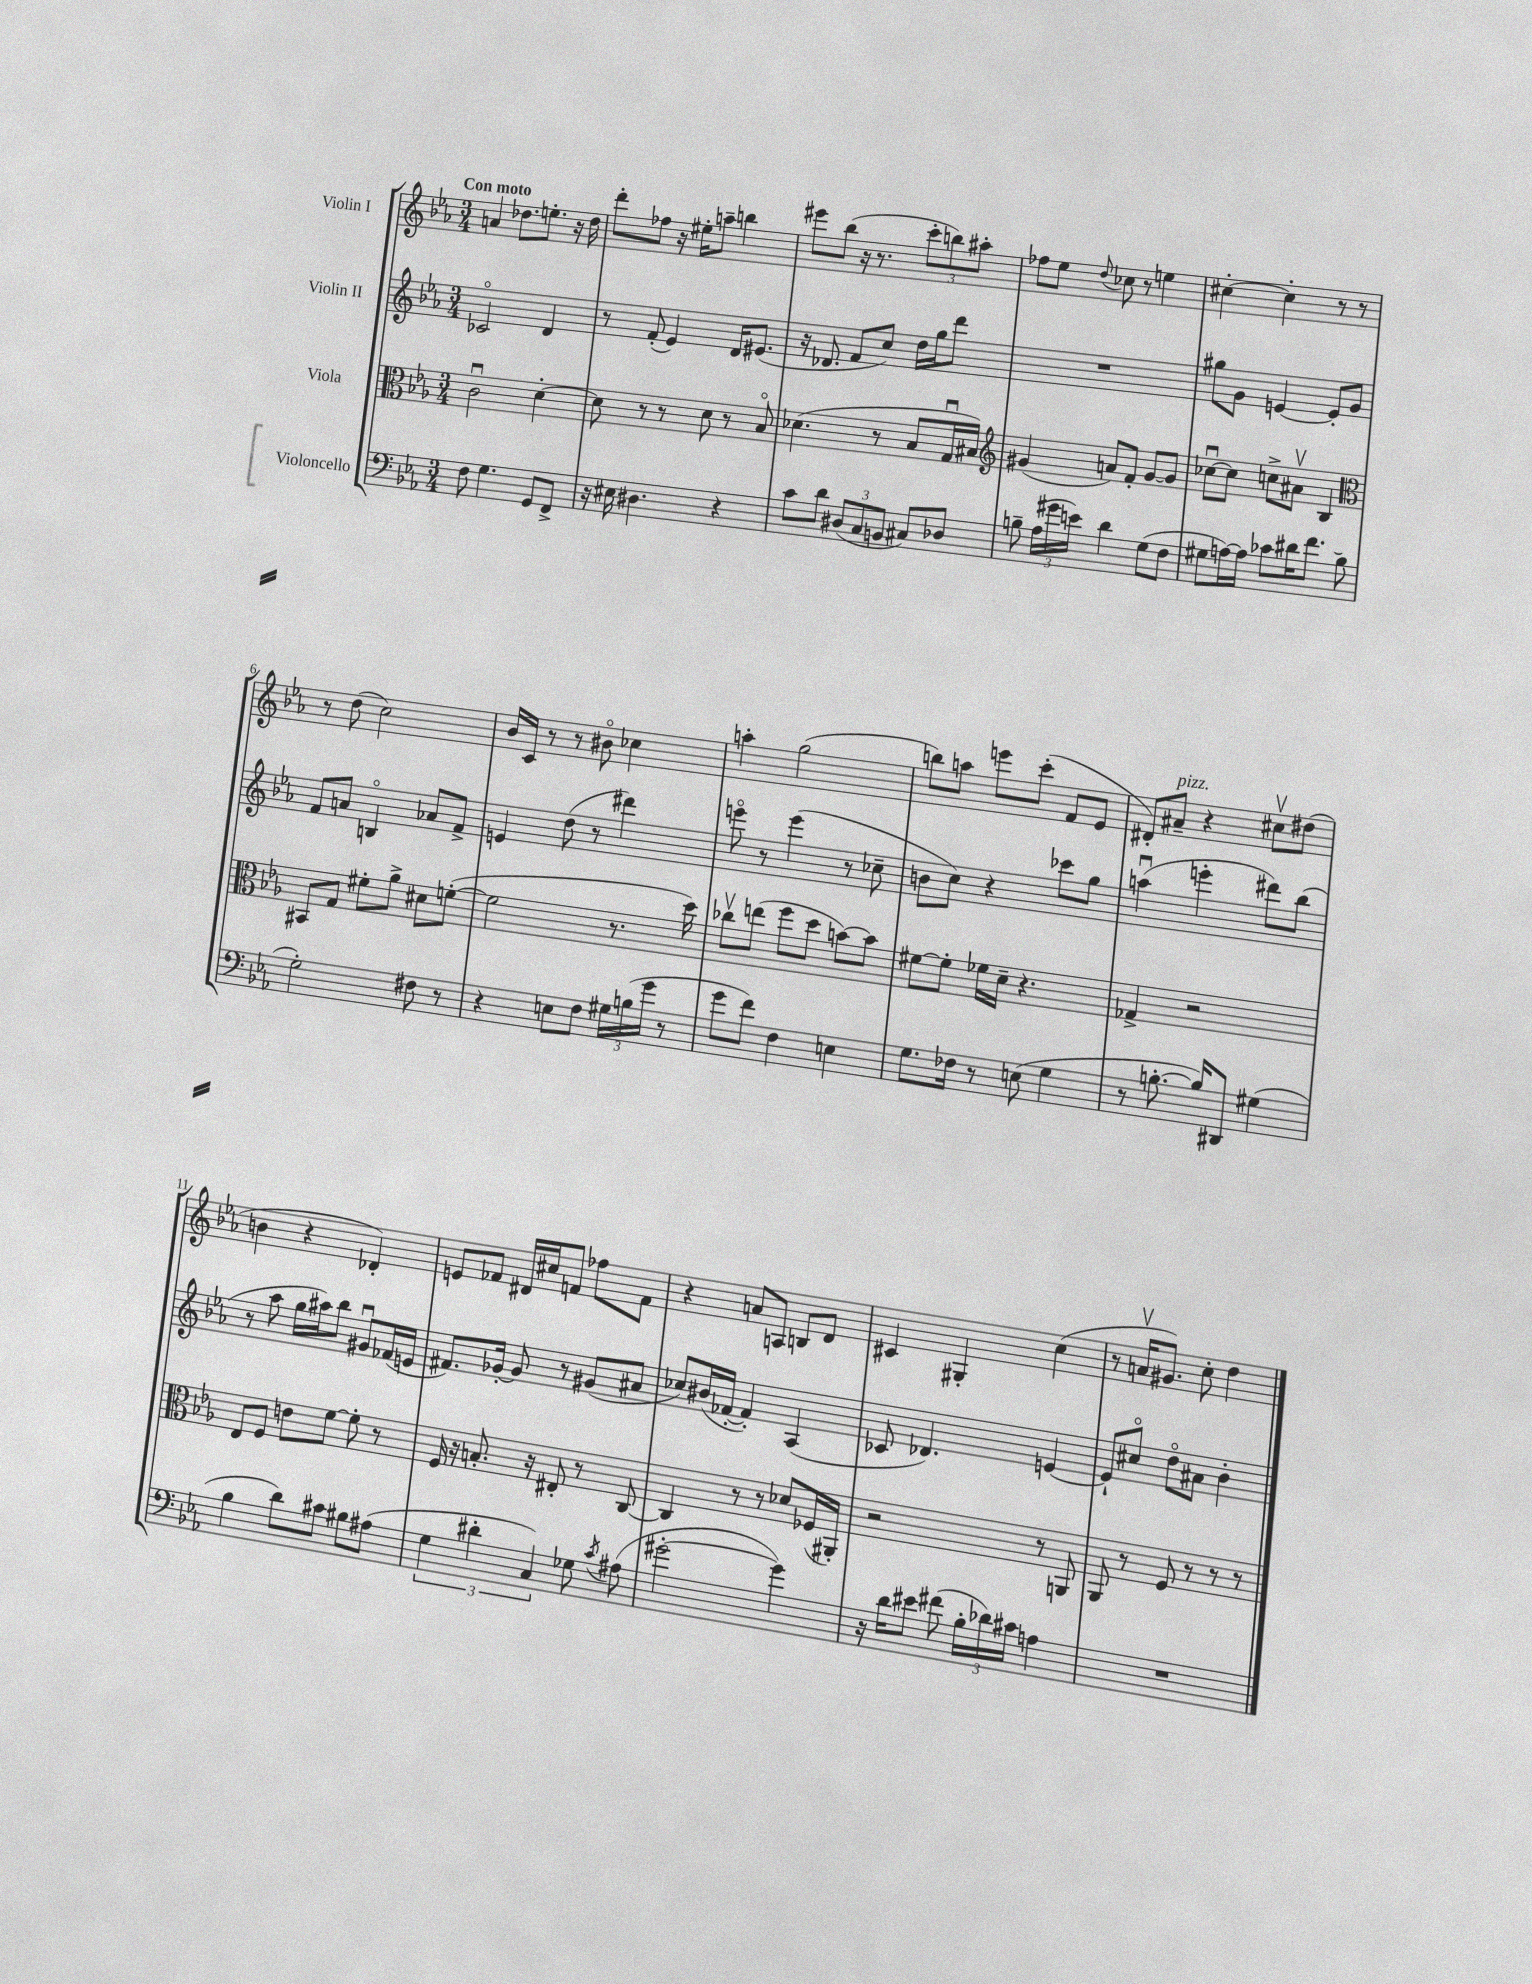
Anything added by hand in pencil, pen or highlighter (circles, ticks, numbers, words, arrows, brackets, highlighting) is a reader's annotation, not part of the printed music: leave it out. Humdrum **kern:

**kern	**kern	**kern	**kern
*staff4	*staff3	*staff2	*staff1
*clefF4	*clefC3	*clefG2	*clefG2
*k[b-e-a-]	*k[b-e-a-]	*k[b-e-a-]	*k[b-e-a-]
*M3/4	*M3/4	*M3/4	*M3/4
8F	2cu	2c-o	4a
4.G	.	.	.
.	.	.	8.dd-
.	.	.	8.ee'
8GG	[4d'	4d	.
8FF^	.	.	16r
.	.	.	16dd-
=	=	=	=
16r	8d]	8r	8ddd'
16E#	.	.	.
4.D#	8r	(8f'	8ff-
.	8r	4e-)	16r
.	.	.	16ee#'
.	8d	.	8aa~
4r	8r	16d	4bb
.	.	(8.e#	.
.	8B-o	.	.
=	=	=	=
8c	(4.d-	16r	8eee#
.	.	8.d-	.
8d	.	.	(8bb-
(12D#	.	8f	16r
.	.	.	8.r
12C	.	.	.
.	8r	8cc)	.
12BB	.	.	.
8C#)	8B-	16dd	12ccc'
.	.	16gg	.
.	.	.	12bb)
8D-	16Gu	8ddd	.
.	.	.	12aa#'
.	16B#)	.	.
=	=	=	=
*	*clefG2	*	*
8B~	(4g#	2.r	8ff-
(24A-	.	.	8ee-
24g#	.	.	.
24e)	.	.	.
.	.	.	8qqdd
4d	8a)	.	8cc-
.	8f'	.	8r
(8G	[8g#	.	4ee
8F	8g#]	.	.
=	=	=	=
8G#	[8cc-u	8gg#	[4cc#'
[16A)	8cc-]	8g	.
16A]	.	.	.
8c-	8cc^	[4e	4cc#']
16d#	8a#v	.	.
8.f	.	.	.
.	4B-	8e']	8r
(8B-	.	8g	8r
=	=	=	=
*	*clefC3	*	*
2G')	8BB#	8f	8r
.	8G	8a	(8dd
.	8f#'	4Bo	2cc)
.	8a-^	.	.
8F#	8d#	8a-	.
8r	([8f'	8f^	.
=	=	=	=
4r	2f]	4e	16b-
.	.	.	16c
.	.	.	8r
8E	.	(8dd	8r
8F	.	8r	8b#o
24G#	8.r	4ddd#)	4cc-
(24B	.	.	.
24g	.	.	.
8r	.	.	.
.	16dd)	.	.
=	=	=	=
8g	8cc-v	8eeeo	4aa'
8f)	(8ee	8r	.
4F	8ff	(4eee	(2gg
.	8dd	.	.
4E	[8b)	8r	.
.	8b]	8cc-~	.
=	=	=	=
8.G	[8f#	8b	8bb)
.	8f#']	8cc)	8aa
16F-	.	.	.
8r	16f-	4r	8eee
.	16d~	.	.
(8E	4.r	.	(8ccc'
4G	.	8ccc-	8f
.	.	8gg	8e-
=	=	=	=
8r	4G-^	(4aau	8d#')
[8.B'	.	.	8a#~
.	2r	4eee'	4r
16B])	.	.	.
8DD#	.	.	.
(4G#	.	8ddd#)	8cc#v
.	.	(8bb-	(8dd#
=	=	=	=
4B-	8E-	8r	4b
.	8F	8aa-	.
8d)	8e	16gg	4r
.	.	16aa#)	.
8c#	[8f	8bb-	.
8B#	8f']	8g#u	4d-')
(8A#	8r	(16f-	.
.	.	16e	.
=	=	=	=
6G	16F	8.f#)	8e
.	16r	.	.
.	8.B'	.	8f-
6d#'	.	.	.
.	.	[16g-'	.
.	.	8g-]	16d#
.	16r	.	16cc#
6C)	.	.	.
.	8E#'	8r	8f
8G-	8r	(8g#	8ff-
8qc	.	.	.
(8A#	[8C	8a#	8f
=	=	=	=
[2g#'	4C]	8cc-)	4r
.	.	(16b#	.
.	.	[16f-'	.
.	8r	4f-'])	8a
.	8r	.	8A
4g#])	8d-	(4A-	8B
.	(16F-	.	8d
.	16AA#')	.	.
=	=	=	=
16r	2r	8c-	4c#
16d	.	.	.
8e#	.	4.d-)	.
(8f#	.	.	4G#'
24B-'	.	.	.
24d-)	.	.	.
24c#	.	.	.
4A	8r	[4e	(4cc
.	8AA	.	.
=	=	=	=
2.r	8AA-	8e`]	8r
.	8r	8cc#o	16av
.	.	.	8.g#)
.	8F	8ddo	.
.	8r	8a#	8cc'
.	8r	4b-'	4dd
.	8r	.	.
==	==	==	==
*-	*-	*-	*-
